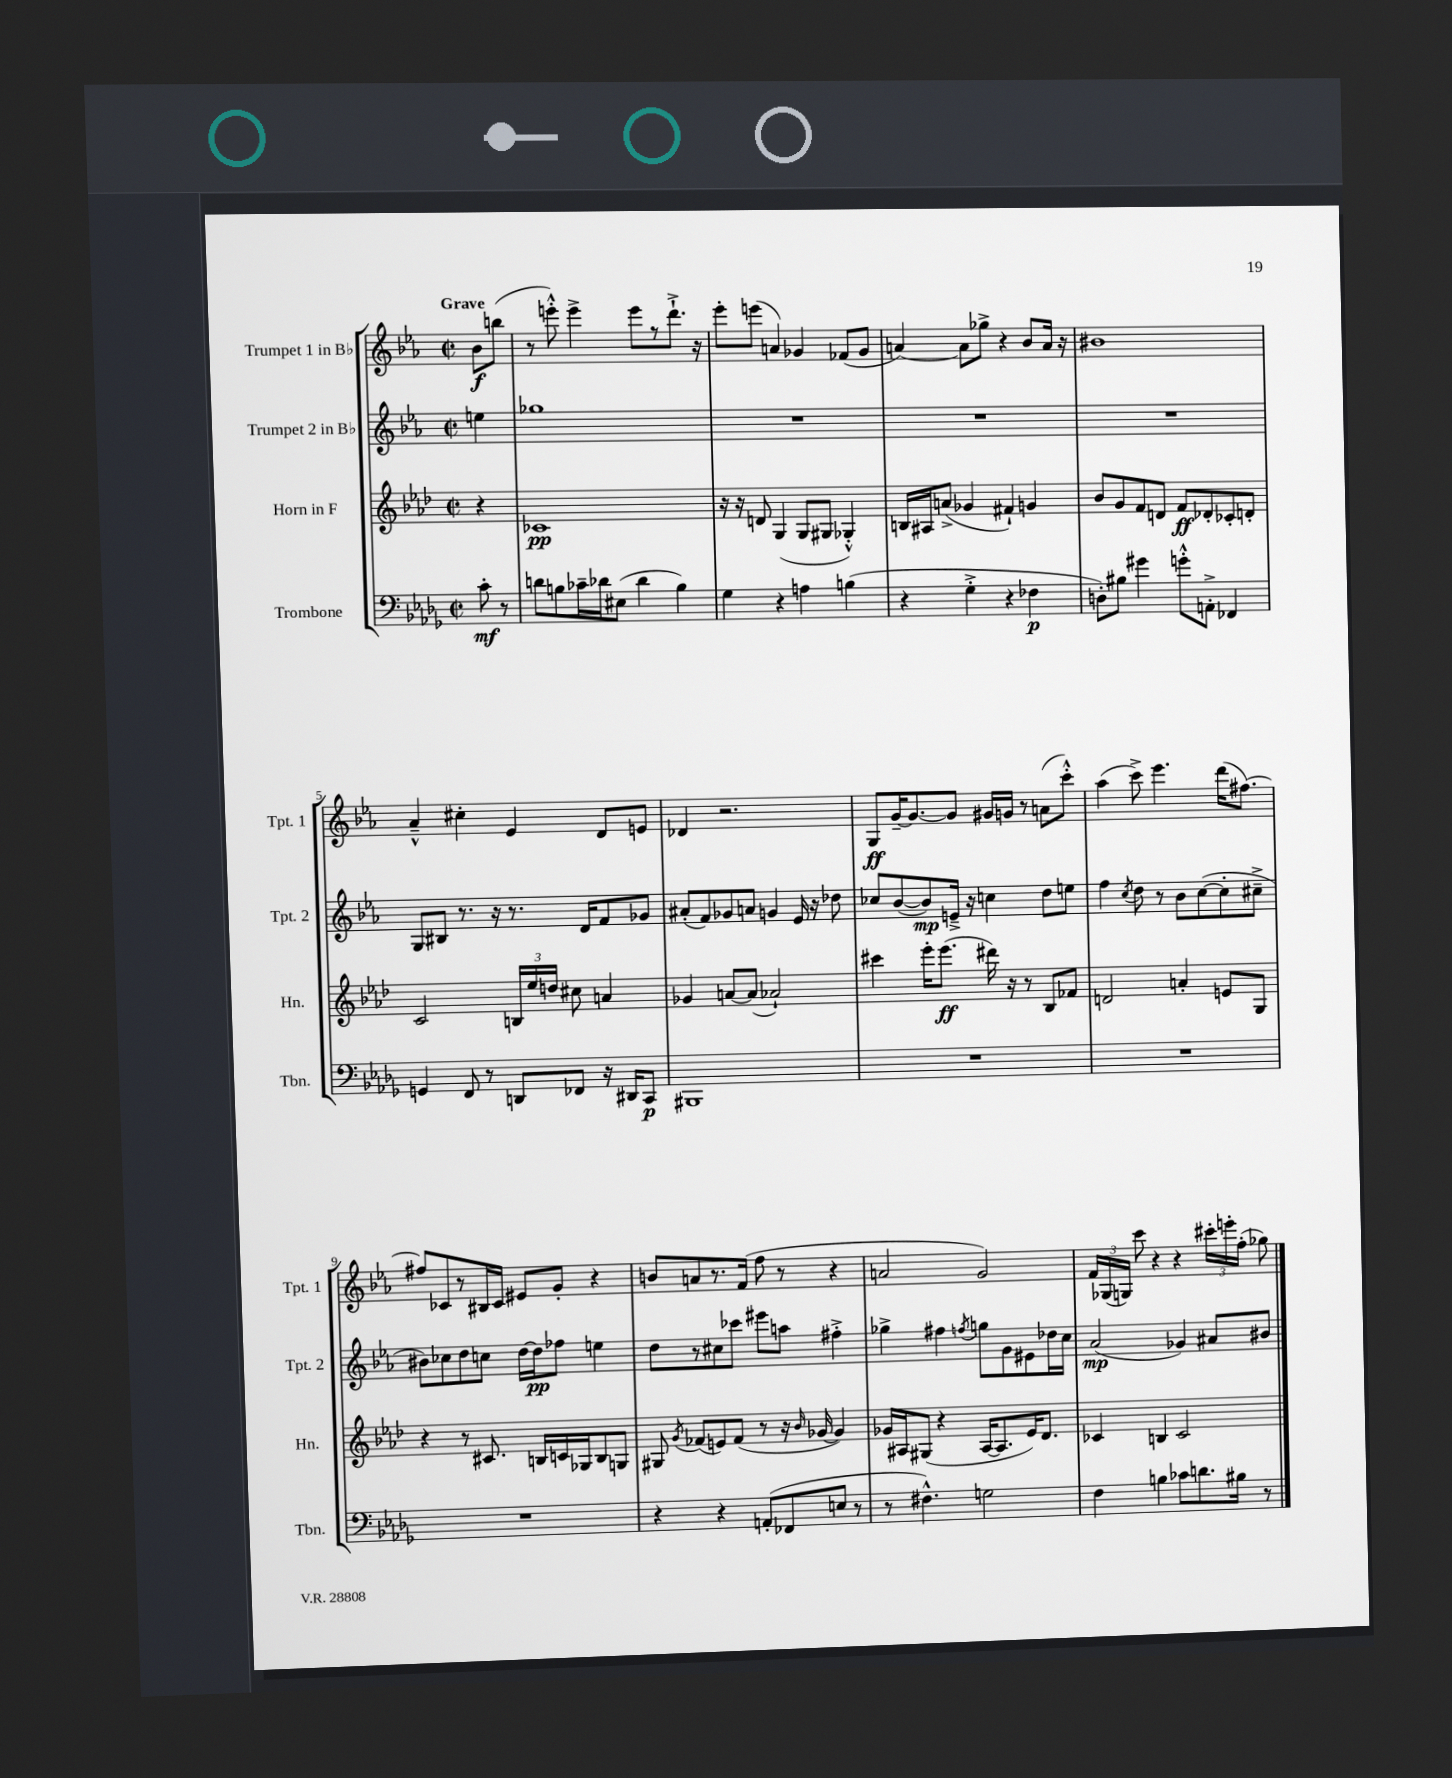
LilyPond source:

<<
\new StaffGroup <<
\new Staff = "s0" \with { instrumentName = "Trumpet 1 in Bb" shortInstrumentName = "Tpt. 1" } {
    \clef treble \key ees \major \defaultTimeSignature \time 2/2 \partial 4 \tempo "Grave"
    \autoBeamOff bes'8[\f b''8]( |
    r8 e'''8-.-^) e'''4-> e'''8[ r8 d'''8.]-!-> r16 |
    ees'''8[-. e'''8]( a'4) ges'4 fes'8[( ges'8] |
    a'4~) a'8[ ges''8]-> r4 bes'8[ a'16] r16 |
    bis'1 |
    aes'4---^ cis''4-. ees'4 d'8[ e'8] |
    des'4 r2. |
    g8[\ff g'16~-- g'8.~ g'8] gis'16[ g'16] r8 a'8[( c'''8]-.-^) |
    aes''4( c'''8->) ees'''4. d'''16[( fis''8.]~) |
    fis''8[ ces'8 r8 bis16 ces'16] eis'8[ g'8]-. r4 |
    b'8[ a'8 r8. f'16]( f''8 r8 r4 |
    a'2 g'2) |
    \tuplet 3/2 { f'16[ ges16( g16]) } c'''8 r4 r4 \tuplet 3/2 { cis'''16[-. e'''16-. f''16]-.( } ges''8) \bar "|." |
}
\new Staff = "s1" \with { instrumentName = "Trumpet 2 in Bb" shortInstrumentName = "Tpt. 2" } {
    \clef treble \key ees \major \defaultTimeSignature \time 2/2 \partial 4
    \autoBeamOff e''4 |
    ges''1 |
    R1 |
    R1 |
    R1 |
    g8[ bis8] r8. r16 r8. d'16[ f'8 ges'8] |
    ais'8[-.( f'8) ges'8 a'8] g'4 ees'16 r16 des''8 |
    ces''8[ bes'8~( bes'8\mp) e'16]---> r16 c''4 d''8[ e''8] |
    f''4 \acciaccatura { c''8 } d''8 r8 bes'8[ c''8~( c''8-. cis''8]---> |
    bis'8[) ces''8 d''8 c''8] d''16[~ d''16\pp fes''8] e''4 |
    d''8[ r8 cis''8 ces'''8] eis'''8[ a''8] fis''4-.-> |
    ges''4-> fis''4 \acciaccatura { f''8 } g''8[ g'8 eis'8 des''16 c''16] |
    aes'2\mp( ges'4) ais'8[ bis'8] \bar "|." |
}
\new Staff = "s2" \with { instrumentName = "Horn in F" shortInstrumentName = "Hn." } {
    \clef treble \key aes \major \defaultTimeSignature \time 2/2 \partial 4
    \autoBeamOff r4 |
    ces'1\pp |
    r16 r16 d'8 g4( g8[ gis8] ges4-.-^) |
    b16[ ais16 a'8]->( ges'4 fis'4-!) g'4 |
    bes'8[ g'8 f'8 d'8] f'8[\ff des'8-. ces'8-. d'8]-. |
    c'2 \tuplet 3/2 { b16[ ees''16 d''16] } cis''8 a'4 |
    ges'4 a'8[~ a'8]( aes'2-!) |
    cis'''4 ees'''16[-. ees'''8.]\ff( dis'''16) r16 r8 bes8[ fes'8] |
    d'2 a'4-. e'8[ g8] |
    r4 r8 cis'8. b16[ c'16 ges16 b8 g8] |
    gis8 \acciaccatura { g'8 } fes'8[( e'8) fes'8]( r8 r16 \grace { bes'16 } ges'16~ ges'4) |
    ges'16[ ais16 gis8]( r4 ais16[~ ais8. ees'16) des'8.] |
    ces'4 b4 ces'2 \bar "|." |
}
\new Staff = "s3" \with { instrumentName = "Trombone" shortInstrumentName = "Tbn." } {
    \clef bass \key des \major \defaultTimeSignature \time 2/2 \partial 4
    \autoBeamOff c'8-.\mf r8 |
    d'8[ b8 ces'16-- des'16 eis8]( des'4 b4) |
    ges4 r4 a4 b4( |
    r4 ges4-.-> r4 fes4\p |
    d8[-.) bis8] gis'4 g'8[-.-^ a,8]-.-> fes,4 |
    g,4 f,8 r8 d,8[ fes,8] r16 dis,16[ c,8]\p |
    bis,,1 |
    R1 |
    R1 |
    R1 |
    r4 r4 a,8[-.( fes,8 e8] r8 |
    r8 fis4.-^) g2 |
    f4 b4 ces'8[ d'8. bis16] r8 \bar "|." |
}
>>
>>
